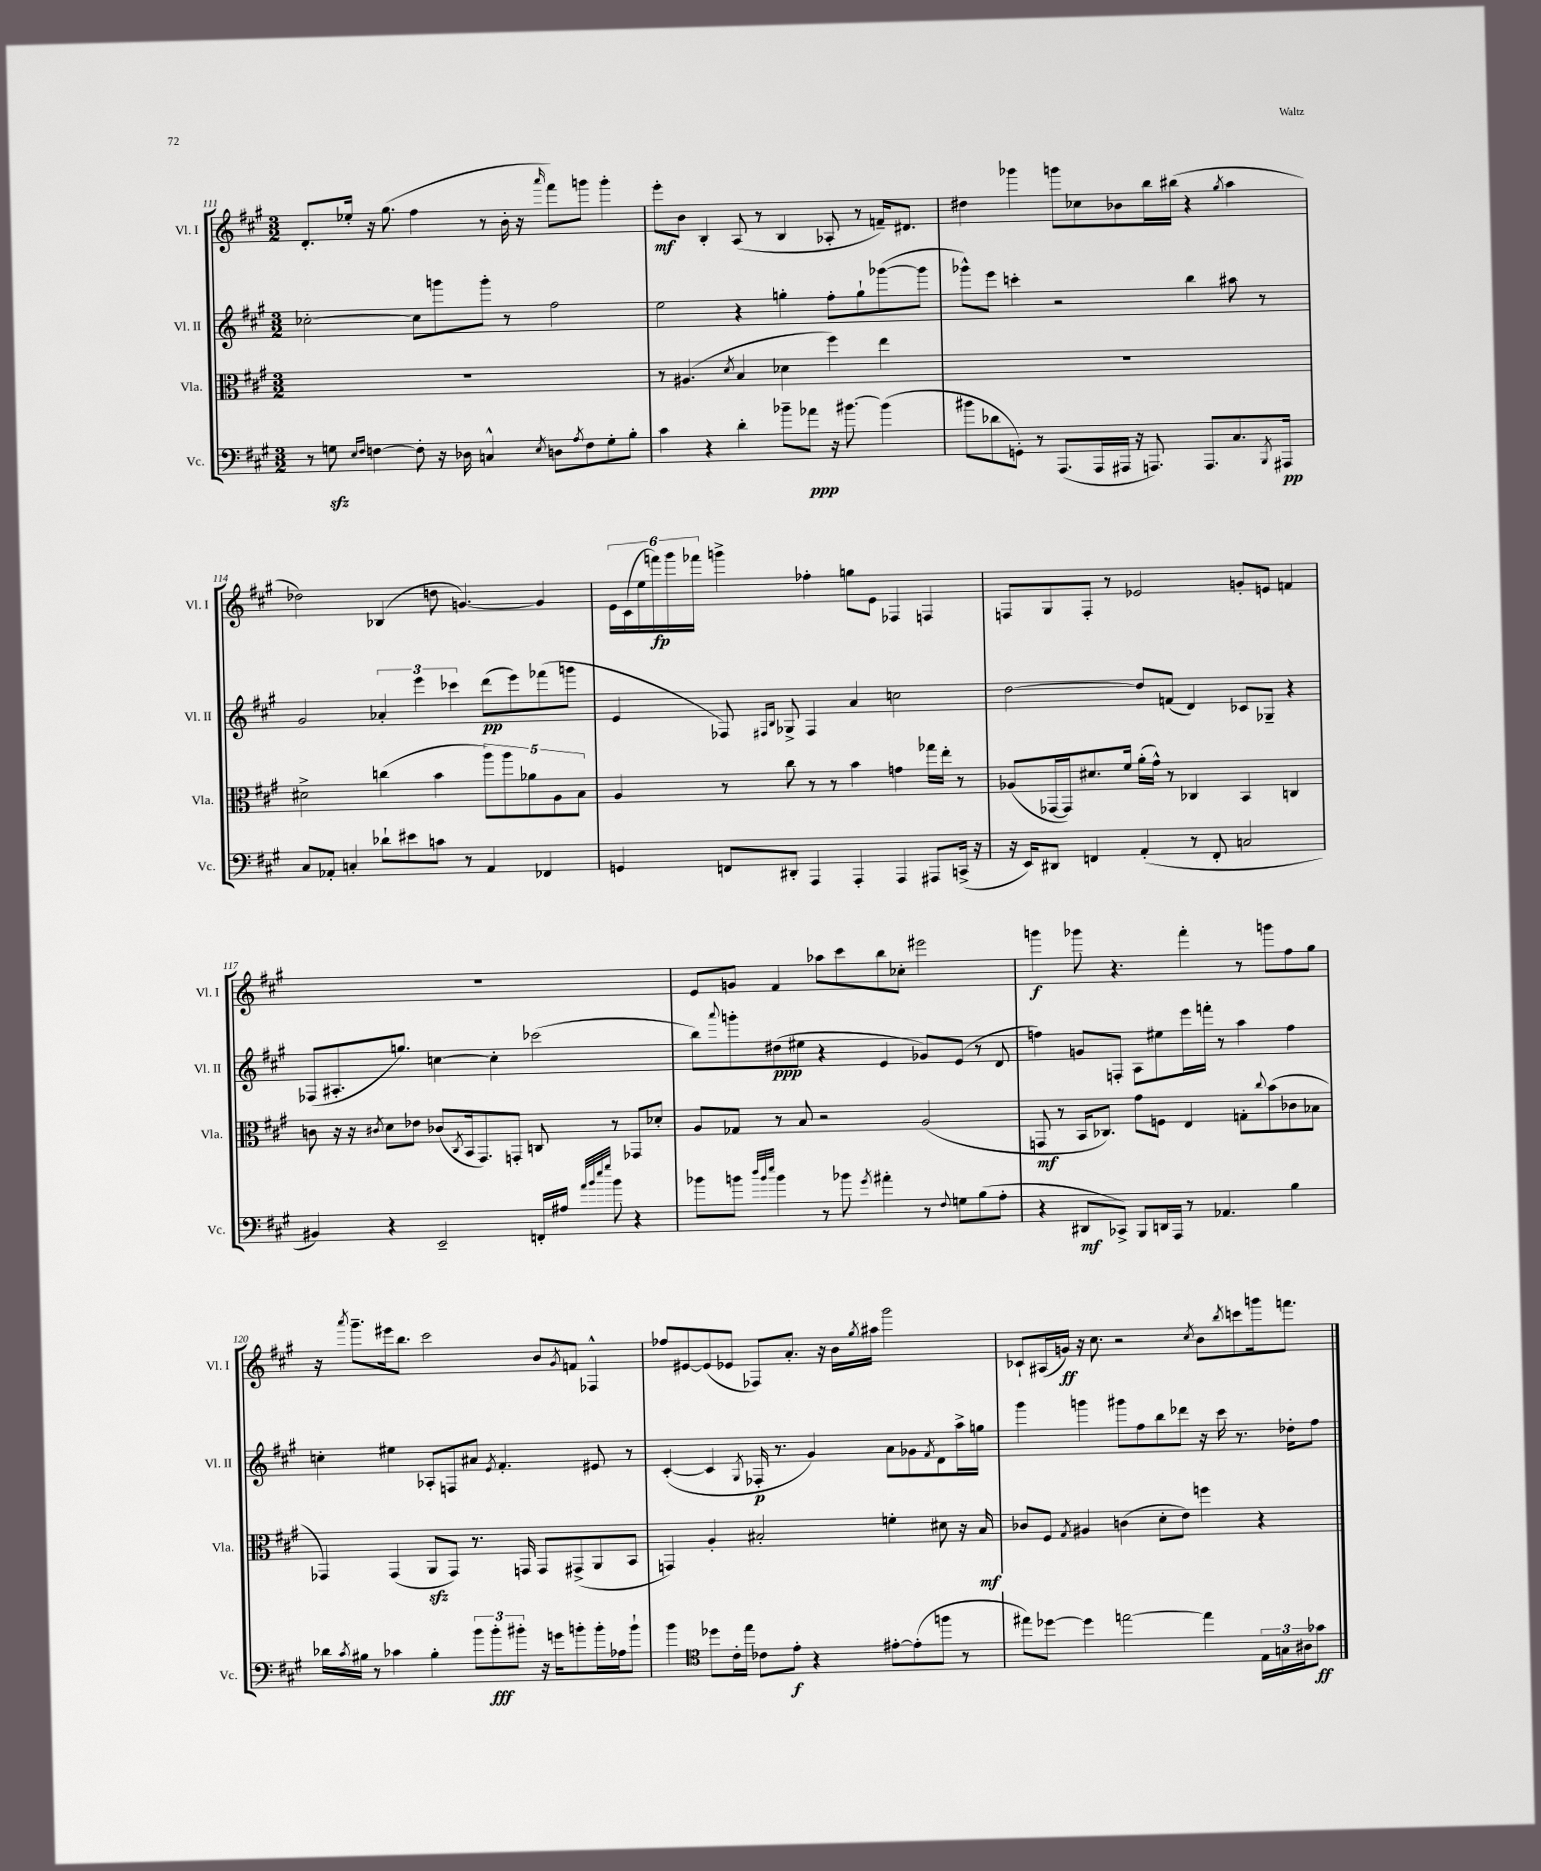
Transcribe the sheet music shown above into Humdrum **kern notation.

**kern	**kern	**kern	**kern
*staff4	*staff3	*staff2	*staff1
*clefF4	*clefC3	*clefG2	*clefG2
*k[f#c#g#]	*k[f#c#g#]	*k[f#c#g#]	*k[f#c#g#]
*M3/2	*M3/2	*M3/2	*M3/2
8r	1.r	[2cc-'\	8.d'/L
8G\	.	.	.
.	.	.	16ee-'/Jk
16qqE/LL	.	.	.
16qqF#/JJ	.	.	.
[4F\	.	.	16r
.	.	.	(8.gg#\
8F'\]	.	8cc-\]L	4ff#\
16r	.	8ggg\	.
16D-\	.	.	.
4C^^/	.	8ggg'\J	8r
.	.	8r	16b'\
.	.	.	16r
8qE/	.	.	16qqaaa/
8D\L	.	2ff#\	8fff#\L)
8qA/	.	.	.
8F\	.	.	8ggg\J
8G'\	.	.	4ggg'\
8B'\J	.	.	.
=	=	=	=
4c#\	8r	2ee\	8eee'\L
.	(4.A#/	.	8b\J
4r	.	.	4B'/
.	8qd/	.	.
4d'\	4B/	4r	(8A/
.	.	.	8r
8b-~\L	4d-\	4gg'\	4B/
8a-\J	.	.	.
16r	4ff#\)	8ff#'\L	8A-'/
[8.b#\	.	.	.
.	.	8gg`\	8r
(4b#\]	4ee\	([8ggg-\	16f~/LK)
.	.	.	8.d#/J
.	.	8ggg-\]J	.
=	=	=	=
8b#\L	1.r	8ggg-^^\L)	4dd#\
8d-\	.	8eee\J	.
8GG'\J)	.	4ccc'\	4ggg-\
8r	.	.	.
(8.AAA/L	.	2r	8ggg\L
.	.	.	8cc-\
16AAA/L	.	.	.
16AAA#/JJ	.	.	8b-\
16r	.	.	.
8.AAA/)	.	.	16bb\L
.	.	.	(16bb#\JJ
.	.	4bb\	4r
8.AAA/L	.	.	.
.	.	.	8qgg#/
8.C#/	.	8aa#\	4aa\
.	.	8r	.
8qBBB/	.	.	.
16AAA#/Jk	.	.	.
=	=	=	=
8C#/L	2d#^\	2g#/	2dd-\)
8AA-'/J	.	.	.
4C'/	.	.	.
8d-`\L	(4cc\	6a-'/	(4B-/
8e#\	.	.	.
.	.	6eee\	.
8c\J	4b\	.	8dd\
.	.	6ccc-\	.
8r	.	.	[4.g/)
4AA-/	10aa\L)	(8ddd\L	.
.	10aa\	.	.
.	.	8eee\)	.
.	10a-\	.	.
4FF-/	.	(8fff-\	4g/]
.	10A\	.	.
.	.	8ggg\J	.
.	10B\J	.	.
=	=	=	=
4GG/	4A/	4e/	24e\LL
.	.	.	(24c#\
.	.	.	24ee\
.	.	.	24fff\)
.	.	.	24ggg#\
.	.	.	24fff-\JJ
8FF/L	8r	8F-/)	4ggg^\
.	.	16qqF#/LL	.
.	.	16qqB/JJ	.
8DD#'/J	8cc#\	8G-^/	.
4AAA/	8r	4F#/	4ff-'\
.	8r	.	.
4AAA'/	4b\	4a/	8gg\L
.	.	.	8e\J
4AAA/	4g\	2cc\	4F-/
8AAA#/L	16gg-\LL	.	4F/
.	16ee'\JJ	.	.
(16CC^/Jk	8r	.	.
16r	.	.	.
=	=	=	=
16r	(8A-/L	[2dd\	8F/L
16EE/LK)	.	.	.
8DD#/J	[16GG-/L	.	8G#/
.	16GG-/]J)	.	.
4FF/	8.d#/	.	8F'/J
.	.	.	8r
.	16f#/Jk	.	.
(4AA'/	(16a'\LL	8dd/]L	2e-/
.	16g#^^\JJ)	.	.
.	8r	(8f/J	.
8r	4C-/	4d/)	.
8FF'/	.	.	.
2C/	4BB/	8c-/L	8g'/L
.	.	8G-~/J	8e/J
.	4C/	4r	4f/
=	=	=	=
4BB#/)	8c\	(8F-/L	1.r
.	16r	8.A#'/	.
.	16r	.	.
.	8qc#/	.	.
4r	8d\L	.	.
.	.	8.gg/J)	.
.	8e-\J	.	.
2EE~/	(8c-/L	[4cc\	.
.	8qC#/	.	.
.	16BB/k	.	.
.	8.GG#/)	.	.
.	.	4cc'\]	.
.	8GG'/J	.	.
16FF'/LL	8C/	(2ccc-\	.
16A#/JJ	.	.	.
32qqa/LLL	.	.	.
32qqb/	.	.	.
32qqee/	.	.	.
32qqgg#/JJJ	.	.	.
8b\	8r	.	.
4r	8GG-/L	.	.
.	8d-'/J	.	.
=	=	=	=
8b-\L	8A/L	8bb\L)	8e/L
.	.	8qqaaa/	.
8b\J	8G-/J	8ggg'\	8g/J
32qqdd/LLL	.	.	.
32qqb/	.	.	.
32qqee/JJJ	.	.	.
4b\	8r	(8dd#\	4f#/
.	8B/	8ee#\J	.
8r	2r	4r	8aa-\L
8b-\	.	.	8ccc#\
8qg#/	.	.	.
4a#'\	.	4e/	8bb\
.	.	.	8cc-'\J
8r	(2A/	8g-/L)	2eee#\
8qqF#/	.	.	.
8G\L	.	(8e/J	.
(8B\	.	8r	.
8A'\J	.	8d/	.
=	=	=	=
4r	8GG/	4ff\)	4ggg\
.	8r	.	.
8DD#/L	16BB/LK	8g/L	8ggg-\
.	8.C-/J)	.	.
8CC-^/J)	.	8F'/J	4.r
8BBB/L	8g#\L	8A\L	.
16DD/L	8F\J	8ee#\	.
16AAA/JJ	.	.	.
8r	4E/	16eee\L	4fff#'\
.	.	16fff'\JJ	.
4.AA-/	.	8r	.
.	8G'\L	4aa\	8r
.	8qqcc#/	.	.
.	(8b\	.	8ggg\L
4B\	8c-\	4ff\	8ff#\
.	8B-\J	.	8gg#\J
=	=	=	=
16d-\LL	4GG-/)	4cc'\	16r
8qc#/	.	.	8qaaa/
16B#\JJ	.	.	8.ggg#~\L
8r	.	.	.
4c-\	(4GG-/	4ee#\	16eee#\k
.	.	.	8.bb\J
4B#'\	8AA/L	8A-'/L	2ccc#\
.	8GG-/J)	8F/	.
12b\L	8.r	8a#/J	.
12b'\	.	.	.
.	.	8qe/	.
.	.	4.f#'/	.
12b#'\J	.	.	.
.	16GG/	.	.
16r	8GG/L	.	8b/L
16g\LK	.	.	.
.	.	.	8qg#/
8b'\	(8GG#^/	.	8f/J
16b'\L	8AA/	8e#/	4F-^^/
16A-\J	.	.	.
8b`\J	8BB/J	8r	.
=	=	=	=
4b\	4GG/)	([4c#'/	8ff-/L
.	.	.	[8e#/
*clefC4	*	*	*
8dd-\L	4A'/	4c#/]	(8e#/]
16c#'\L	.	.	8e-/J
16ee\JJ	.	.	.
.	.	8qG#/	.
8c-\L	2B#'/	16F-'/	8F-/L)
.	.	8.r	.
8e'\J	.	.	8.a'/J
4r	.	4g#/)	.
.	.	.	16r
.	.	.	16b\LL
.	.	.	8qgg#/
.	.	.	16aa#\JJ
[8e#'\L	4f'\	8a\L	2ggg#\
(8e#'\]	.	8g-\	.
.	.	8qf#/	.
8ff\J	8d#\	8d\	.
8r	16r	16aa^\L	.
.	16B#/	16gg\JJ	.
=	=	=	=
8ee#\L)	8c-/L	4ggg#\	8c-`/L
[8dd-\J	8F#/J	.	(16A#/L
.	.	.	16g/JJ)
.	8qG#/	.	.
4dd-\]	4A#/	4ggg\	16r
.	.	.	8.cc#\
[2ee\	(4c\	8ggg#\L	2r
.	.	8ff#\	.
.	8d'\L	8bb\	.
.	8e\J)	8ddd-\J	.
.	.	.	8qcc#/
4ee\]	4ff\	16r	8b\L
.	.	16ccc#\	.
.	.	.	8qbb/
.	.	8.r	8ccc\
24E\LL	4r	.	16ggg\k
24G\	.	.	.
.	.	16dd-'\LK	8.fff\J
24A#\J	.	.	.
8g-\J	.	8ff#\J	.
==	==	==	==
*-	*-	*-	*-
